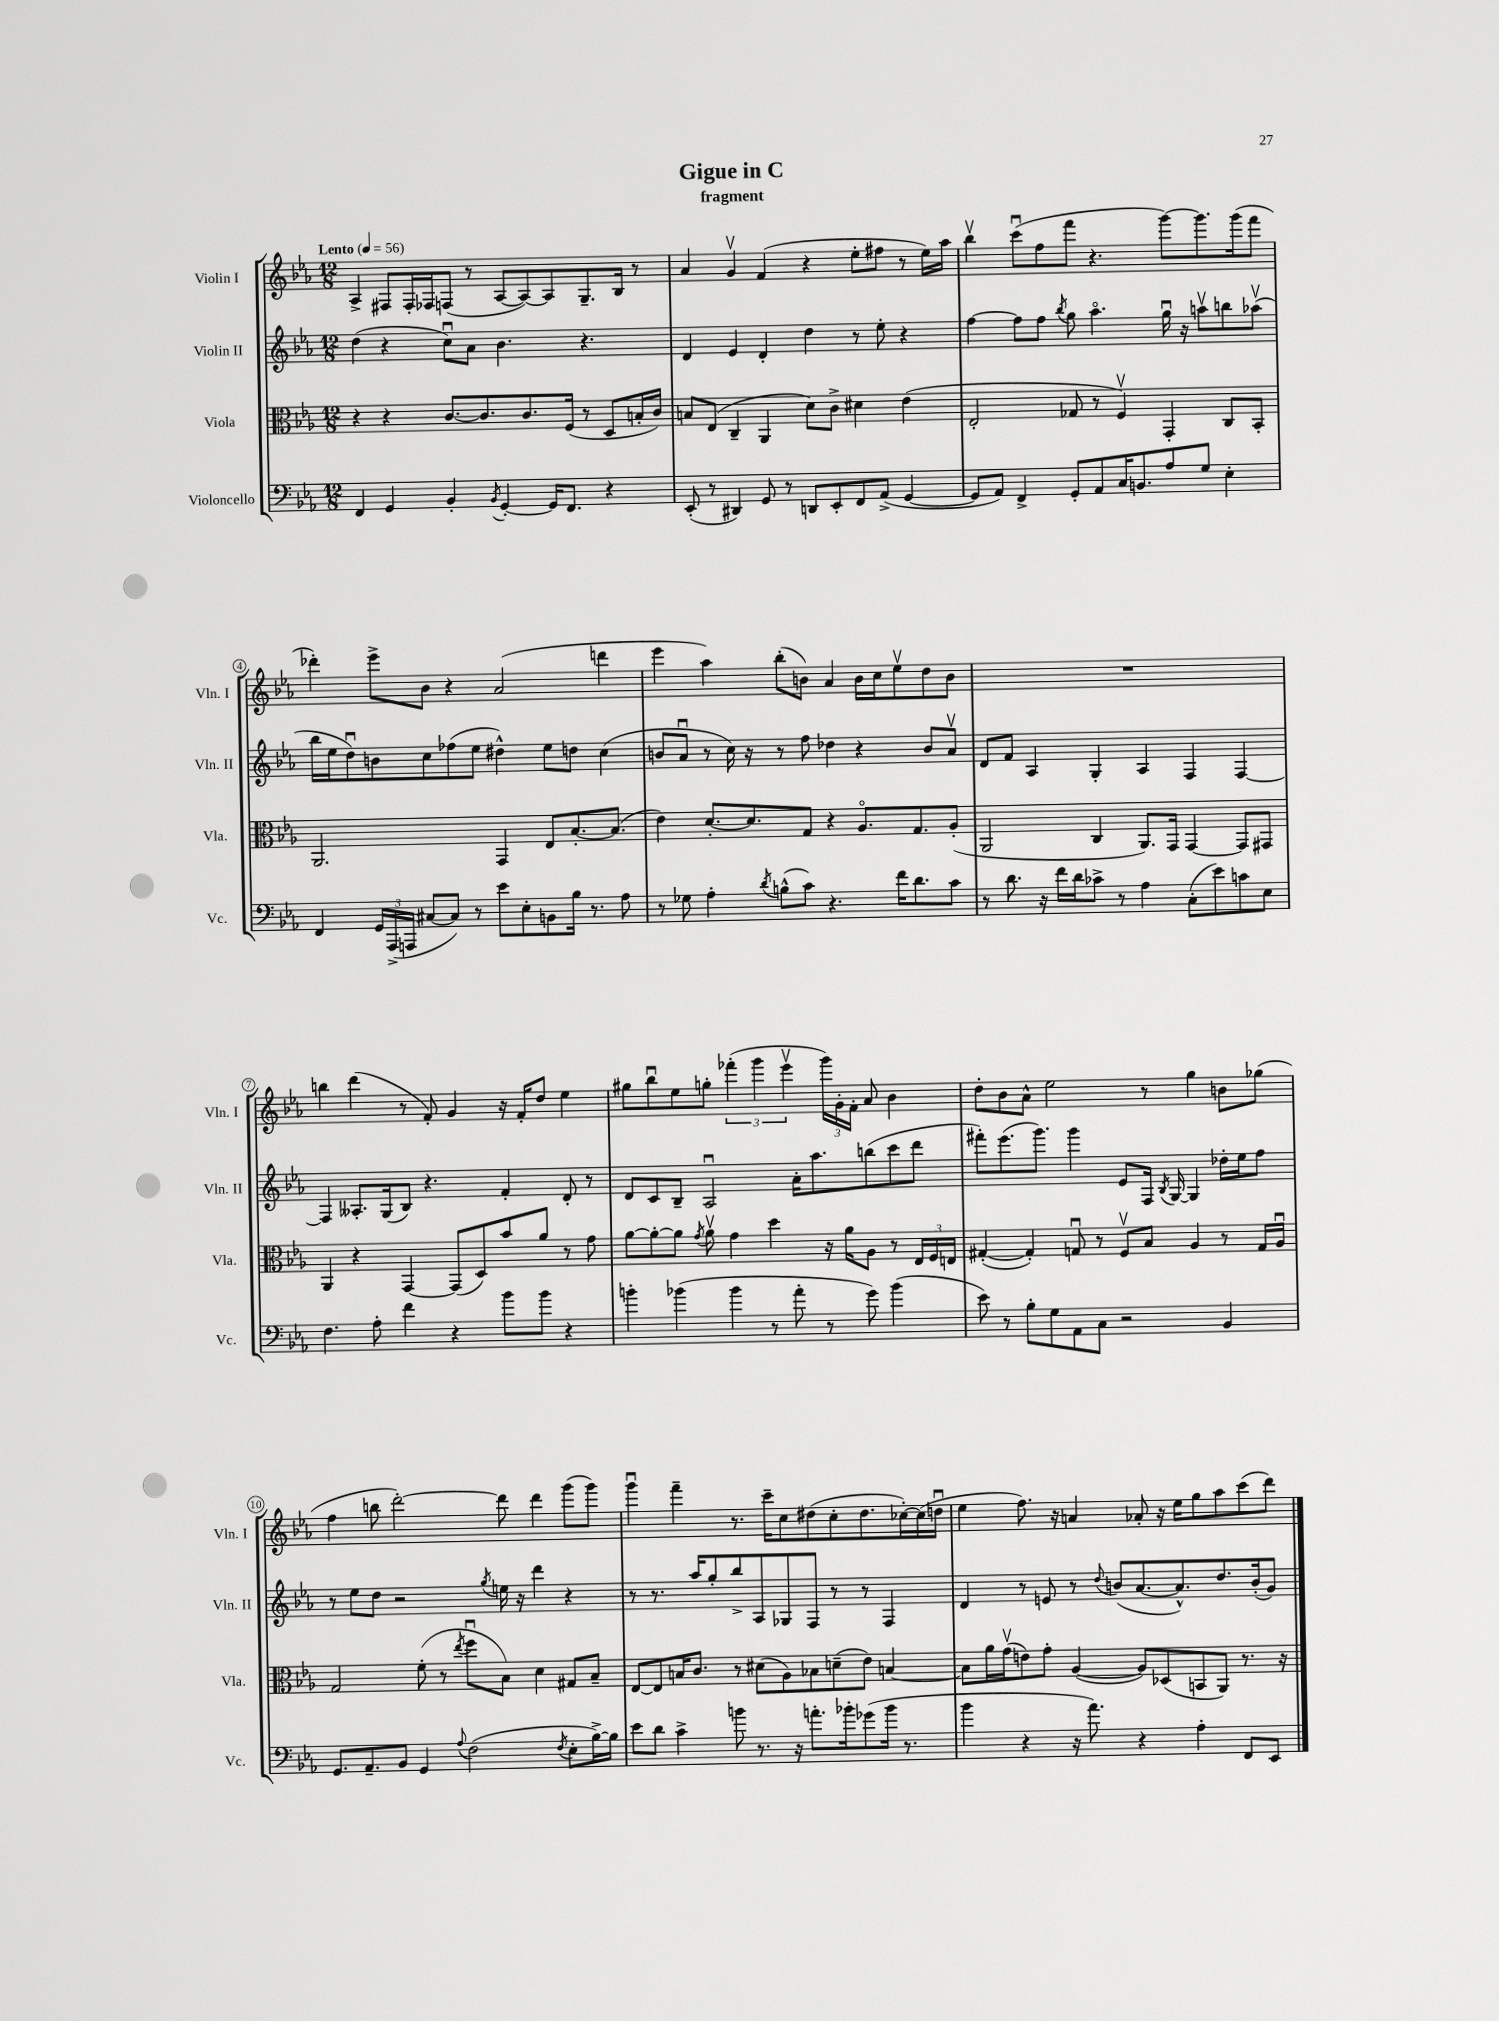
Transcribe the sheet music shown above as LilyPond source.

\header { title = "Gigue in C" subtitle = "fragment" }
<<
\new StaffGroup <<
\new Staff = "s0" \with { instrumentName = "Violin I" shortInstrumentName = "Vln. I" } {
    \clef treble \key ees \major \numericTimeSignature \time 12/8 \tempo "Lento" 4 = 56
    \autoBeamOff aes4-> fis8[ fis16-. fes16 f8]( r8 aes8[~ aes8~) aes8 g8.-- bes16] r8 |
    aes'4 g'4\upbow f'4( r4 ees''8[-. fis''8] r8 ees''16[) aes''16] |
    bes''4\upbow c'''8[\downbow( f''8 f'''8] r4. g'''8[~) g'''8. g'''16( f'''8] |
    des'''4-.) ees'''8[-> bes'8] r4 aes'2( d'''4 |
    ees'''4 aes''4) bes''8[-.( b'8]) aes'4 b'16[ c''16 ees''8\upbow d''8 b'8] |
    R1. |
    b''4 d'''4( r8 f'8-.) g'4 r16 f'16[-. d''8] ees''4 |
    gis''8[ bes''8\downbow ees''8 g''8]-. \tuplet 3/2 { fes'''4-.( g'''4 ees'''4\upbow } \tuplet 3/2 { g'''16[) g'16-. f'16]-. } aes'8 bes'4 |
    d''8[-. bes'8 aes'8]-^ ees''2 r8 g''4 b'8[ ges''8]( |
    f''4 b''8 d'''2~-.) d'''8 d'''4 g'''8[( g'''8]) |
    g'''4\downbow f'''4-- r8. c'''16[-- c''8 dis''8( c''8-. dis''8. ces''16~-.) ces''16( d''16]\downbow |
    ees''4 f''8.) r16 a'4 aes'8-. r16 ees''16[ g''8 aes''8 c'''8( d'''8]) \bar "|." |
}
\new Staff = "s1" \with { instrumentName = "Violin II" shortInstrumentName = "Vln. II" } {
    \clef treble \key ees \major \numericTimeSignature \time 12/8
    \autoBeamOff d''4( r4 c''8[\downbow) aes'8] bes'4. r4. |
    d'4 ees'4 d'4-. d''4 r8 ees''8-. r4 |
    f''4~ f''8[ f''8] \acciaccatura { bes''8 } g''8 aes''4.\flageolet g''16\downbow r16 a''8[\upbow b''8 aes''8]\upbow( |
    bes''16[ ees''16 d''8\downbow) b'8 c''8 fes''8( ees''8] dis''4-^) ees''8[ d''8] c''4( |
    b'8[ aes'8]\downbow r8 c''16) r16 r8 f''8 des''4 r4 b'8[ aes'8]\upbow |
    d'8[ f'8] aes4 g4-. aes4 f4 f4~ |
    f4 aeses8.[-. g16( bes8]) r4. f'4-. d'8-. r8 |
    d'8[ c'8 bes8]-- aes2\downbow aes'16[-. aes''8. b''8( c'''8 d'''8] |
    fis'''8[-.) ees'''8.( g'''8.]) g'''4 ees'8[ f16] \acciaccatura { bes8 } g16~ g4 des''16[-. ees''16 f''8] |
    r8 ees''8[ d''8] r2 \acciaccatura { g''8 } e''16 r16 d'''4 r4 |
    r8 r8. aes''16[ g''8-. bes''8-> aes8 ges8 f8] r8 r8 f4 |
    d'4 r8 e'8 r8 \appoggiatura { d''8 } b'8[( aes'8.~ aes'8.-^) d''8. b'16-.( g'8]) \bar "|." |
}
\new Staff = "s2" \with { instrumentName = "Viola" shortInstrumentName = "Vla." } {
    \clef alto \key ees \major \numericTimeSignature \time 12/8
    \autoBeamOff r4 r4 c'8.[~ c'8. c'8. f16]( r8 d8[ b16-. c'16]) |
    b8[ ees8]( c4-- aes,4 d'8[) c'8]-> dis'4 ees'4( |
    ees2-. ges8 r8 f4\upbow) g,4-. c8[ bes,8]-. |
    aes,2. g,4 ees8[ bes8.~-. bes8.]( |
    ees'4) d'8.[~-. d'8. g8] r4 aes8.[\flageolet g8. aes8]-.( |
    aes,2 c4 aes,8.[) g,16] g,4~ g,8[ gis,8] |
    aes,4 r4 g,4~ g,8[( d8) bes'8 aes'8] r8 g'8 |
    aes'8[~ aes'8~-. aes'8] \acciaccatura { g'8 } aes'8\upbow g'4 d''4 r16 aes'16[ aes8] r8 \tuplet 3/2 { ees16[ f16 e16] } |
    gis4~-.( gis4-.) g8\downbow r8 f8[\upbow bes8] aes4 r8 g16[ aes16]\downbow |
    g2 f'8-.( r8 \acciaccatura { ees''8 } f''8[\downbow bes8]) d'4 gis8[ bes8]-- |
    ees8[~ ees8 b16 c'8.] r8 dis'8[( aes8) bes8 d'8--( ees'8]) b4~ |
    b8[ aes'16 g'16\upbow( e'8) g'8]-. aes4~( aes8[) des8( b,8 aes,8]) r8. r16 \bar "|." |
}
\new Staff = "s3" \with { instrumentName = "Violoncello" shortInstrumentName = "Vc." } {
    \clef bass \key ees \major \numericTimeSignature \time 12/8
    \autoBeamOff f,4 g,4 bes,4-. \acciaccatura { bes,8 } g,4~-. g,16[ f,8.] r4 |
    ees,8-.( r8 dis,4) g,8 r8 d,8[ ees,8-. f,8 aes,8]->( g,4~ |
    g,8[ aes,8]) f,4-> g,8[-. aes,8 c16 b,8. aes8 g8] ees4-. |
    f,4 \tuplet 3/2 { g,16[ aes,,16->( a,,16] } cis8[~ cis8]) r8 ees'8[ ees8-. b,8 bes16] r8. aes8 |
    r8 ges8 aes4-. \acciaccatura { d'8 } b8[-^( c'8]) r4. f'16[ d'8. c'8] |
    r8 d'8. r16 f'16[ d'16 ces'8]-> r8 aes4 c8[-.( ees'8) c'8 ees8] |
    f4. aes8-. f'4 r4 bes'8[ bes'8] r4 |
    b'4-. bes'4( bes'4 r8 aes'8-. r8 g'8) bes'4( |
    ees'8) r8 bes8[-. g8 aes,8 c8] r2 bes,4 |
    g,8.[ aes,8.-- bes,8] g,4 \appoggiatura { aes8 } f2( \acciaccatura { f8 } ees8[-. bes16~->) bes16] |
    ees'8[ d'8] c'4-> b'8 r8. r16 a'8.[-. bes'16-. ges'8( bes'16] r8. |
    bes'4 r4 r16 aes'8.) r4 aes4-. f,8[ ees,8] \bar "|." |
}
>>
>>
\layout { \context { \Score \override BarNumber.stencil = #(make-stencil-circler 0.1 0.3 ly:text-interface::print) } }
